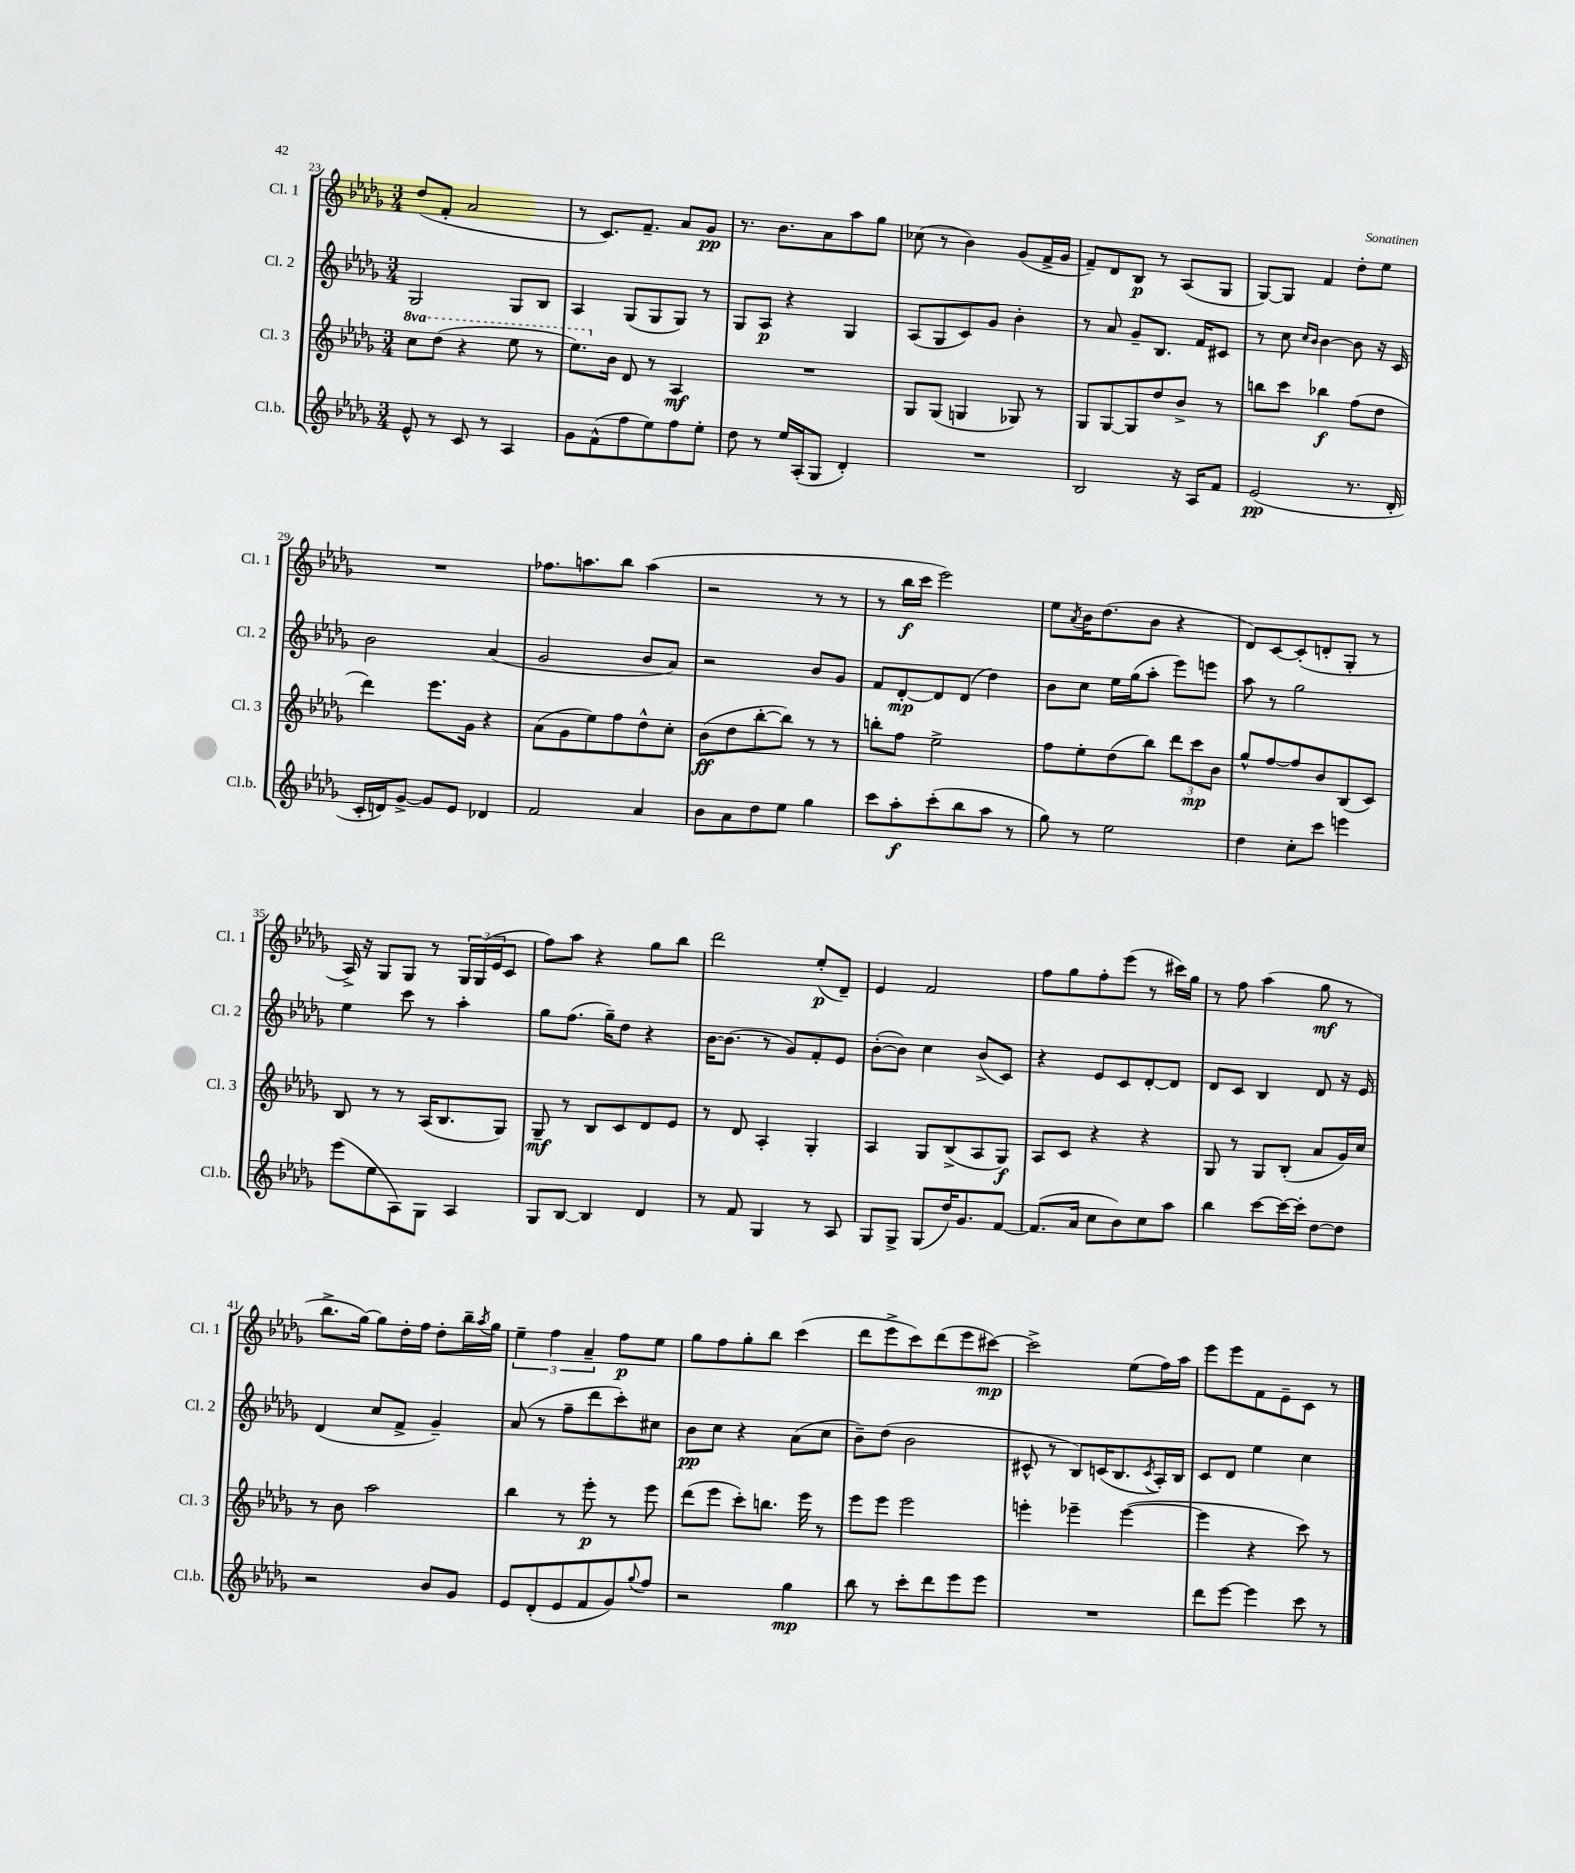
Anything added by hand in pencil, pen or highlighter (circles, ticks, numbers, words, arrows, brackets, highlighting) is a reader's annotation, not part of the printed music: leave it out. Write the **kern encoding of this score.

**kern	**dynam	**kern	**dynam	**kern	**dynam	**kern	**dynam
*part4	*part4	*part3	*part3	*part2	*part2	*part1	*part1
*staff4	*staff4	*staff3	*staff3	*staff2	*staff2	*staff1	*staff1
*I"Cl.b.	*	*I"Cl. 3	*	*I"Cl. 2	*	*I"Cl. 1	*
*I'Cl.b.	*	*I'Cl. 3	*	*I'Cl. 2	*	*I'Cl. 1	*
*clefG2	*	*clefG2	*	*clefG2	*	*clefG2	*
*k[b-e-a-d-g-]	*	*k[b-e-a-d-g-]	*	*k[b-e-a-d-g-]	*	*k[b-e-a-d-g-]	*
*M3/4	*	*M3/4	*	*M3/4	*	*M3/4	*
*	*	*8va	*	*	*	*	*
=23	=23	=23	=23	=23	=23	=23	=23
8e-^^/	.	8ccc\L	.	2G-/	.	(8dd-/L	.
8r	.	(8ddd-\J	.	.	.	8f'/J	.
8c/	.	4r	.	.	.	2a-/	.
8r	.	.	.	.	.	.	.
4A-/	.	8eee-\	.	8G-/L	.	.	.
.	.	8r	.	8B-/J	.	.	.
=24	=24	=24	=24	=24	=24	=24	=24
8g-\L	.	8.eee-\L)	.	4A-/	.	8r	.
(8f^^\	.	.	.	.	.	8.c/L)	.
*	*	*X8va	*	*	*	*	*
.	.	16b-\Jk	.	.	.	.	.
8ff\	.	8d-/	.	(8G-/L	.	.	.
.	.	.	.	.	.	8.f~/J	.
8ee-\)	.	8r	.	8G-/	.	.	.
8ff\	.	4A-/	mf	8G-/J)	.	8a-/L	.
8ee-'\J	.	.	.	8r	.	8g-/J	pp
=25	=25	=25	=25	=25	=25	=25	=25
8dd-\	.	2.r	.	8G-/L	.	8.r	.
8r	.	.	.	8A-/J	p	.	.
.	.	.	.	.	.	8.b-\L	.
16ee-/LL	.	.	.	4r	.	.	.
(16A-'/J	.	.	.	.	.	.	.
8G-/J	.	.	.	.	.	8a-\	.
4d-'/)	.	.	.	4G-/	.	8aa-\	.
.	.	.	.	.	.	8gg-\J	.
=26	=26	=26	=26	=26	=26	=26	=26
2.r	.	8G-/L	.	(8A-/L	.	(8cc-X\	.
.	.	(8G-/J	.	8G-/	.	8r	.
.	.	4Gn/	.	8c/)	.	4b-\)	.
.	.	.	.	8g-/J	.	.	.
.	.	8G-X/)	.	4b-'\	.	(8g-/L	.
.	.	8r	.	.	.	16f^/L	.
.	.	.	.	.	.	16g-/JJ	.
=27	=27	=27	=27	=27	=27	=27	=27
2B-/	.	8G-/L	.	8r	.	8f~/L)	.
.	.	[8G-/	.	8a-/	.	8d-/	.
.	.	8G-/]	.	8g-~/L	.	8B-/J	p
.	.	8dd-/	.	8.B-/J	.	8r	.
16r	.	8b-^/J	.	.	.	(8A-/L	.
16A-/KL	.	.	.	16f/KL	.	.	.
8f/J	.	8r	.	8c#X/J	.	8G-/J	.
=28	=28	=28	=28	=28	=28	=28	=28
(2e-/	pp	8bbn\L	.	8r	.	[8G-/L)	.
.	.	8ccc\J	.	8cc\	.	8G-/J]	.
.	.	.	.	16qqcc/LL	.	.	.
.	.	.	.	16qqb-/JJ	.	.	.
.	.	4bb-X\	f	[4b-\	.	4f/	.
8.r	.	(8ff\L	.	8b-\]	.	8dd-'\L	.
.	.	8dd-\J	.	16r	.	8ee-\J	.
16d-'/	.	.	.	16c/	.	.	.
!!LO:LB:g=z
=29	=29	=29	=29	=29	=29	=29	=29
16c'/LL	.	4ddd-\)	.	2b-\	.	2.r	.
16dn/J)	.	.	.	.	.	.	.
[8g-^/J	.	.	.	.	.	.	.
8g-/L]	.	8.eee-\L	.	.	.	.	.
8e-/J	.	.	.	.	.	.	.
.	.	16g-\Jk	.	.	.	.	.
4d-X/	.	4r	.	(4a-/	.	.	.
=30	=30	=30	=30	=30	=30	=30	=30
2f/	.	(8a-\L	.	2g-/	.	8.ff-X\L	.
.	.	8g-\	.	.	.	.	.
.	.	.	.	.	.	8.aan\	.
.	.	8ee-\)	.	.	.	.	.
.	.	8ff\	.	.	.	8bb-\J	.
4a-/	.	8dd-^^\	.	8b-/L	.	(4aa\	.
.	.	8cc'\J	.	8a-/J)	.	.	.
=31	=31	=31	=31	=31	=31	=31	=31
8b-\L	.	(8b-\L	ff	2r	.	2r	.
8a-\	.	8dd-\	.	.	.	.	.
8dd-\	.	[8bb-'\	.	.	.	.	.
8ee-\J	.	8bb-\J])	.	.	.	.	.
4gg-\	.	8r	.	8b-/L	.	8r	.
.	.	8r	.	8g-/J	.	8r	.
=32	=32	=32	=32	=32	=32	=32	=32
8ccc\L	.	8bbn'\L	.	8f/L	.	8r	.
8aa-'\	f	8ff\J	.	[8d-'/	mp	16bb-\LL	f
.	.	.	.	.	.	16ccc\JJ	.
(8ccc'\	.	2ee-^\	.	8d-/]	.	2eee-\)	.
8bb-\	.	.	.	(8d-/J	.	.	.
8aa-\J	.	.	.	4dd-\)	.	.	.
8r	.	.	.	.	.	.	.
=33	=33	=33	=33	=33	=33	=33	=33
8gg-\)	.	8ff\L	.	8b-\L	.	8ee-\L	.
.	.	.	.	.	.	8qa-/	.
8r	.	8ee-'\	.	8cc\J	.	16b-\K	.
.	.	.	.	.	.	(8.dd-\	.
2ee-\	.	(8dd-\	.	16ee-\LL	.	.	.
.	.	.	.	(16gg-\J	.	.	.
.	.	8bb-\J)	.	8aa-'\J	.	8b-\J	.
.	.	12ddd-\L	.	8eee-\L)	.	4r	.
.	.	12ccc\	mp	.	.	.	.
.	.	.	.	8eeen\J	.	.	.
.	.	12b-\J	.	.	.	.	.
=34	=34	=34	=34	=34	=34	=34	=34
4dd-\	.	8gg-^^/L	.	8aa-\	.	8d-/L)	.
.	.	[8ff/	.	8r	.	[8c/	.
8cc'\L	.	8ff/]	.	2gg-\	.	(8c'/]	.
8ccc\J	.	8b-/	.	.	.	8dn'/	.
4eeen\	.	(8B-/	.	.	.	8G-'/J	.
.	.	8c/J)	.	.	.	8r	.
!!LO:LB:g=z
=35	=35	=35	=35	=35	=35	=35	=35
(8eee-\L	.	8B-/	.	4ee-\	.	16A-^/)	.
.	.	.	.	.	.	16r	.
8ee-\	.	8r	.	.	.	8G-/L	.
8A-\)	.	8r	.	8ccc\	.	8G-/J	.
8G-\J	.	(16A-/KL	.	8r	.	8r	.
.	.	8.B-/	.	.	.	.	.
4A-/	.	.	.	4aa-'\	.	24G-/LL	.
.	.	.	.	.	.	(24G-/	.
.	.	.	.	.	.	24e-/J	.
.	.	8G-/J)	.	.	.	8c/J	.
=36	=36	=36	=36	=36	=36	=36	=36
8G-/L	.	8G-~/	mf	8gg-\L	.	8ff\L)	.
[8B-/J	.	8r	.	(8.ff\J	.	8aa-\J	.
4B-/]	.	8B-/L	.	.	.	4r	.
.	.	.	.	16gg-~\KL)	.	.	.
.	.	8c/	.	8dd-\J	.	.	.
4d-/	.	8d-/	.	4r	.	8gg-\L	.
.	.	8e-/J	.	.	.	8bb-\J	.
=37	=37	=37	=37	=37	=37	=37	=37
8r	.	8r	.	[16b-\KL	.	2ddd-\	.
.	.	.	.	(8.b-\J]	.	.	.
8f/	.	8d-/	.	.	.	.	.
4G-/	.	4A-'/	.	8r	.	.	.
.	.	.	.	8g-/L)	.	.	.
8r	.	4G-'/	.	8f'/	.	(8ee-'/L	p
8A-/	.	.	.	8e-/J	.	8d-~/J)	.
=38	=38	=38	=38	=38	=38	=38	=38
8G-/L	.	4A-/	.	([8b-'\L	.	4e-/	.
8G-^/J	.	.	.	8b-\J])	.	.	.
(8G-/L	.	8G-/L	.	4cc\	.	2f/	.
16dd-/K)	.	(8B-^/	.	.	.	.	.
8.g-/	.	.	.	.	.	.	.
.	.	8A-/	.	(8b-^/L	.	.	.
[8f/J	.	8G-/J)	f	8c/J)	.	.	.
=39	=39	=39	=39	=39	=39	=39	=39
(8.f/L]	.	8A-/L	.	4r	.	8ff\L	.
.	.	8c/J	.	.	.	8gg-\	.
16a-/Jk	.	.	.	.	.	.	.
8cc\L	.	4r	.	8e-/L	.	8ff'\	.
8b-\)	.	.	.	8c/	.	(8eee-\J	.
8cc\	.	4r	.	[8d-'/	.	8r	.
8aa-\J	.	.	.	8d-/J]	.	16ccc#X\LL)	.
.	.	.	.	.	.	16gg-\JJ	.
=40	=40	=40	=40	=40	=40	=40	=40
4bb-\	.	8G-/	.	8d-/L	.	8r	.
.	.	8r	.	8c/J	.	8ff\	.
[8ccc\L	.	8G-/L	.	4B-/	.	(4aa-\	.
16ccc\L_	.	(8B-'/J	.	.	.	.	.
16ccc'\JJ]	.	.	.	.	.	.	.
[8dd-\L	.	8a-/L	.	8d-/	.	8gg-\	mf
8dd-\J]	.	16g-/L)	.	16r	.	8r	.
.	.	16cc/JJ	.	16e-/	.	.	.
!!LO:LB:g=z
=41	=41	=41	=41	=41	=41	=41	=41
2r	.	8r	.	(4d-/	.	8.bb-^\L	.
.	.	8b-\	.	.	.	.	.
.	.	.	.	.	.	[16gg-\Jk)	.
.	.	2aa-\	.	8cc/L	.	8gg-\L]	.
.	.	.	.	8f^/J	.	16dd-'\L	.
.	.	.	.	.	.	16ff\JJ	.
8b-/L	.	.	.	4g-~/)	.	8dd-'\L	.
8g-/J	.	.	.	.	.	16bb-~\L	.
.	.	.	.	.	.	8qaa-/	.
.	.	.	.	.	.	16gg-\JJ	.
=42	=42	=42	=42	=42	=42	=42	=42
8e-/L	.	4bb-\	.	(8a-/	.	6ee-~\	.
(8d-'/	.	.	.	8r	.	.	.
.	.	.	.	.	.	6ff\	.
8e-/	.	8r	.	8ff~\L	.	.	.
.	.	.	.	.	.	6a-~/	.
8f/	.	8eee-'\	p	8ddd-\	.	.	.
8g-/)	.	8r	.	8ccc'\)	.	8ff\L	p
8qqgg-/	.	.	.	.	.	.	.
8ff/J	.	8eee-\	.	8cc#X\J	.	8ee-\J	.
=43	=43	=43	=43	=43	=43	=43	=43
2r	.	(8ddd-\L	.	8b-\L	pp	8gg-\L	.
.	.	8eee-\J	.	8cc\J	.	8ff\	.
.	.	8ccc'\L)	.	4r	.	8gg-'\	.
.	.	8.bbn\J	.	.	.	8bb-\J	.
4gg-\	mp	.	.	(8a-\L	.	(4ccc\	.
.	.	16eee-\	.	.	.	.	.
.	.	8r	.	8cc\J	.	.	.
=44	=44	=44	=44	=44	=44	=44	=44
8bb-\	.	8eee-\L	.	8b-~\L)	.	8ddd-\L	.
8r	.	8eee-\J	.	(8dd-\J	.	8eee-^\	.
8ccc'\L	.	2eee-\	.	2b-\	.	8ccc\)	.
8ddd-\	.	.	.	.	.	(8ddd-\	.
8eee-\	.	.	.	.	.	8eee-\	.
8eee-\J	.	.	.	.	.	[8ccc#X\J)	mp
=45	=45	=45	=45	=45	=45	=45	=45
2.r	.	4eeen'\	.	8c#X^^/	.	2ccc#^\]	.
.	.	.	.	8r	.	.	.
.	.	4eee-X~\	.	8B-/L)	.	.	.
.	.	.	.	(16cn/K	.	.	.
.	.	.	.	8.B-/	.	.	.
.	.	([4eee-\	.	.	.	(8ee-\L	.
.	.	.	.	8qc/	.	.	.
.	.	.	.	16A-'/L)	.	16ff\L)	.
.	.	.	.	16B-/JJ	.	16aa-\JJ	.
=46	=46	=46	=46	=46	=46	=46	=46
8ddd-\L	.	4eee-\]	.	8c/L	.	8eee-\L	.
[8eee-\J	.	.	.	8d-/J	.	8eee-\	.
4eee-\]	.	4r	.	4ee-\	.	8f\	.
.	.	.	.	.	.	8e-~\	.
8ccc\	.	8ccc\)	.	4cc\	.	8c\J	.
8r	.	8r	.	.	.	8r	.
==	==	==	==	==	==	==	==
*-	*-	*-	*-	*-	*-	*-	*-
